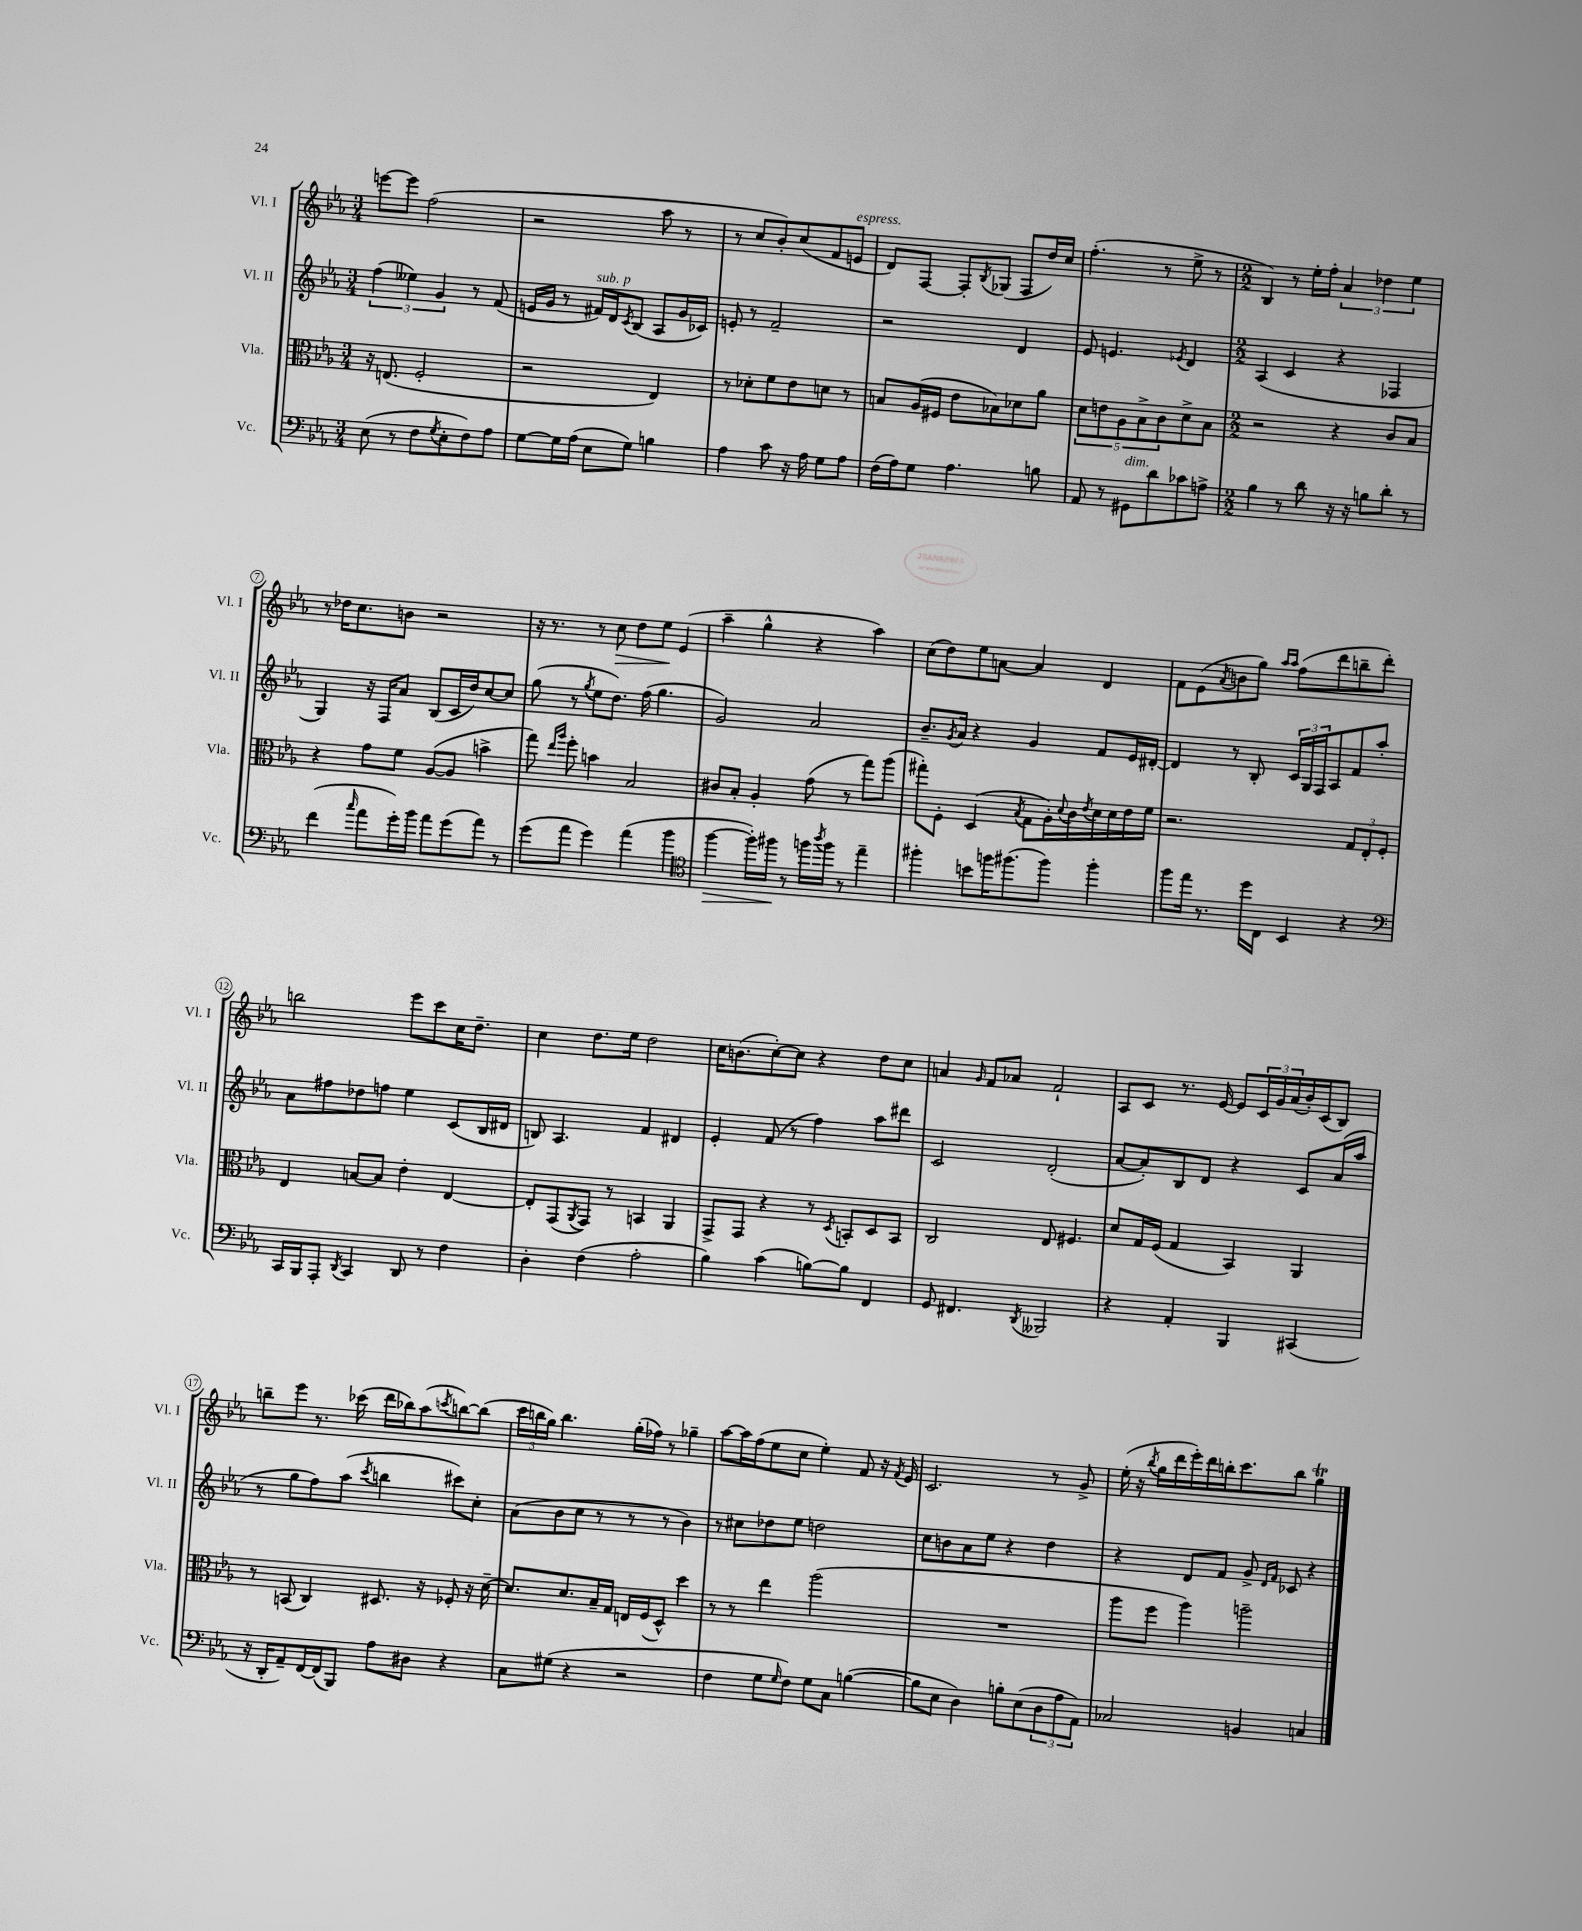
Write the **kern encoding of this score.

**kern	**dynam	**kern	**kern	**kern	**dynam
*part4	*part4	*part3	*part2	*part1	*part1
*staff4	*staff4	*staff3	*staff2	*staff1	*staff1
*I"Vc.	*	*I"Vla.	*I"Vl. II	*I"Vl. I	*
*I'Vc.	*	*I'Vla.	*I'Vl. II	*I'Vl. I	*
*clefF4	*	*clefC3	*clefG2	*clefG2	*
*k[b-e-a-]	*	*k[b-e-a-]	*k[b-e-a-]	*k[b-e-a-]	*
*M3/4	*	*M3/4	*M3/4	*M3/4	*
=1	=1	=1	=1	=1	=1
(8E-\	.	16r	(6ff\	[8eeen\L	.
.	.	(8.En/	.	.	.
8r	.	.	.	8eee\J]	.
.	.	.	6ee--X\)	.	.
8F\L	.	2F'/	.	(2ff\	.
.	.	.	6g/	.	.
8qG/	.	.	.	.	.
8E-'\	.	.	.	.	.
8F\)	.	.	8r	.	.
8A-\J	.	.	(8f/	.	.
=2	=2	=2	=2	=2	=2
[8G\L	.	2r	16en/LL	2r	.
.	.	.	16g/JJ	.	.
16G\L]	.	.	8r	.	.
(16A-\JJ	.	.	.	.	.
!	!	!	!LO:TX:a:i:t=sub. p	!	!
8E-\L	.	.	16f#X/LL)	.	.
.	.	.	16d/J	.	.
.	.	.	8qc/	.	.
8G\J)	.	.	(8B-/J	.	.
4Bn\	.	4E-/)	8A-/L	8aa-\	.
.	.	.	16g/L	8r	.
.	.	.	16c-X/JJ)	.	.
=3	=3	=3	=3	=3	=3
4A-\	.	8r	8en'/	8r	.
.	.	8d-X'\L	8r	8cc/L	.
8c\	.	8f\	2f~/	8b-'/)	.
16r	.	8e-\	.	(8cc/	.
16A-\	.	.	.	.	.
8G\L	.	8dn\J	.	8f/	.
!	!	!	!	!LO:TX:a:i:t=espress.	!
8A-\J	.	8r	.	8en/J	.
=4	=4	=4	=4	=4	=4
(16F\LL	.	8Bn/L	2r	8d/L)	.
16A-\J)	.	.	.	.	.
8G\J	.	(16A-/L	.	[8F/J	.
.	.	16F#X/JJ	.	.	.
4.A-\	.	8e-\L	.	8F'/L]	.
.	.	.	.	8qB-/	.
.	.	8B-X\)	.	(8G-X/J	.
.	.	8d-X\	4d/	8F/L	.
8Bn\	.	8a-\J	.	16dd/L)	.
.	.	.	.	16cc/JJ	.
=5	=5	=5	=5	=5	=5
8AA-/	.	10d\L	8e-/	(4.ff'\	.
.	.	10en\	.	.	.
8r	.	.	4.en/	.	.
.	.	10A-\	.	.	.
!LO:TX:a:i:t=dim.	!	!	!	!	!
8GG#X\L	.	.	.	.	.
.	.	10B-^\	.	.	.
8d\	.	.	.	8r	.
.	.	10c\	.	.	.
.	.	.	8qe-X/	.	.
8c-X\	.	8d^\	4d/	8ee-^\	.
8An^\J	.	8B-\J	.	8r	.
=6	=6	=6	=6	=6	=6
*M2/2	*	*M2/2	*M2/2	*M2/2	*
4B-\	.	2r	(4A-/	4B-/)	.
8r	.	.	4c/	8r	.
8d\	.	.	.	16ee-'\LL	.
.	.	.	.	16ff'\JJ	.
16r	.	4r	4r	6a-/	.
16r	.	.	.	.	.
8Bn\L	.	.	.	.	.
.	.	.	.	6dd-X\	.
8d'\J	.	8c/L	4F-X/	.	.
.	.	.	.	6ee-\	.
8r	.	8B-/J	.	.	.
!!LO:LB:g=z
=7	=7	=7	=7	=7	=7
(4f\	.	4r	4G/)	8r	.
.	.	.	.	16dd-X\KL	.
.	.	.	.	8.cc\	.
16qqcc/	.	.	.	.	.
8a-\L	.	8g\L	16r	.	.
.	.	.	16F/KL	.	.
16g'\L)	.	8f\J	8a-/J	8bn\J	.
16b-\JJ	.	.	.	.	.
8a-\L	.	([8A-/L	(8B-/L	2r	.
(8g\	.	8A-/J]	16c/L	.	.
.	.	.	16dd/J)	.	.
8a-\J)	.	4bn^\	[8cc/	.	.
8r	.	.	8cc/J]	.	.
=8	=8	=8	=8	=8	=8
(8g\L	.	8gg\)	(8gg\	16r	.
.	.	.	.	8.r	.
.	.	16qqee-/LL	.	.	.
.	.	16qqaa-/JJ	.	.	.
8a-\J	.	8ff'\	8r	.	.
.	.	.	8qgg/	.	.
4g\)	.	4bn\	8ee-\L	8r	.
!	!	!	!	!	!LO:HP:b
.	.	.	8.dd\J)	8cc\	>
(4a-\	.	2B-/	.	8dd\L	.
.	.	.	(16ff\	.	.
.	.	.	4.gg\	8ee-\J	.
4b-\	.	.	.	(4e-/	]
=9	=9	=9	=9	=9	=9
*clefC4	*	*	*	*	*
!	!LO:HP:b	!	!	!	!
[4ff\	>	8c#X/L	2g/)	4aa-~\	.
.	.	8B-'/J	.	.	.
16ff'\LL])	.	4A-'/	.	4gg^^\	.
16ff#X\JJ	.	.	.	.	.
8r	]	.	.	.	.
16ffn\LL	.	(8g\	2a-/	4r	.
8qaa-/	.	.	.	.	.
16ff\JJ	.	.	.	.	.
8r	.	8r	.	.	.
4ee-~\	.	8gg\L)	.	4aa-\)	.
.	.	(8aa-\J	.	.	.
=10	=10	=10	=10	=10	=10
4ff#X'\	.	8gg#X'\L)	8.b-~/L	(8cc\L	.
.	.	8F'\J	.	8dd\)	.
.	.	.	8qg/	.	.
.	.	.	16a-/Jk	.	.
8bn\L	.	(4D/	4r	8ee-\	.
16ffn\K	.	.	.	[8an\J	.
(8.ff#X\	.	.	.	.	.
.	.	8qB-/	.	.	.
.	.	8G\L	4g/	4a/]	.
8ff#\J)	.	16A-'\L)	.	.	.
.	.	8qqd/	.	.	.
.	.	16c\	.	.	.
.	.	8qe-/	.	.	.
4ff#'\	.	16d\	8f/L	4d/	.
.	.	16d\	.	.	.
.	.	16e-\	16e-/L	.	.
.	.	16f\JJ	[16d#X'/JJ	.	.
=11	=11	=11	=11	=11	=11
8ff\L	.	2.r	4d#/]	8f\L	.
16ee-\Jk	.	.	.	(8e-\	.
8.r	.	.	.	.	.
.	.	.	.	8qa-/	.
.	.	.	8r	8bn\	.
16dd\LL	.	.	8B-'/	8gg\J)	.
16C\JJ	.	.	.	.	.
.	.	.	.	16qqaa-/LL	.
.	.	.	.	16qqaa-/JJ	.
4BB-/	.	.	24c/LL	(8ff\L	.
.	.	.	24G/	.	.
.	.	.	24F/J	.	.
.	.	.	8A-/	8ddd\	.
4r	.	12G/L	8f/	8bbn~\	.
.	.	12E-'/	.	.	.
.	.	.	8aa-'/J	8ddd'\J)	.
.	.	12F'/J	.	.	.
!!LO:LB:g=z
=12	=12	=12	=12	=12	=12
*clefF4	*	*	*	*	*
16CC/LL	.	4E-/	8a-\L	2bbn\	.
16BBB-/J	.	.	.	.	.
8AAA-'/J	.	.	8ff#X\	.	.
8qDD/	.	.	.	.	.
4CC/	.	[8Bn/L	8dd-X\	.	.
.	.	8B/J]	8ffn\J	.	.
8DD/	.	4e-'\	4ee-\	8eee-\L	.
8r	.	.	.	8ccc\	.
4F\	.	[4E-/	(8c/L	16cc\K	.
.	.	.	.	8.dd~\J	.
.	.	.	16B-/L	.	.
.	.	.	16d#X/JJ	.	.
=13	=13	=13	=13	=13	=13
4D'\	.	8E-'/L]	8Bn/)	4cc\	.
.	.	(8GG/	4.A-/	.	.
.	.	8qAA-/	.	.	.
(4F\	.	8GG/J)	.	8.dd\L	.
.	.	8r	.	.	.
.	.	.	.	16ee-\Jk	.
2A-'\	.	4BBn/	4f/	2dd\	.
.	.	4AA-/	4d#X/	.	.
=14	=14	=14	=14	=14	=14
4B-\)	.	8GG^/L	4e-'/	16cc\KL	.
.	.	.	.	(8.bn\	.
.	.	8GG/J	.	.	.
(4c\	.	4r	(8f/	[8cc'\)	.
.	.	.	8r	8cc\J]	.
[8Bn\L)	.	8r	4ff\)	4r	.
.	.	8qD/	.	.	.
8B\J]	.	8BBn'/L	.	.	.
4FF/	.	8D/	8aa-\L	8dd\L	.
.	.	8BB/J	8ddd#X\J	8cc\J	.
=15	=15	=15	=15	=15	=15
8GG/	.	2C/	2c/	4an/	.
4.FF#X/	.	.	.	.	.
.	.	.	.	16qqg/	.
.	.	.	.	8f/L	.
.	.	.	.	8a-X/J	.
8qDD/	.	.	.	.	.
2BBB--X/	.	8E-/	(2d'/	2f`/	.
.	.	4.F#X/	.	.	.
=16	=16	=16	=16	=16	=16
4r	.	8d/L	[8a-/L	8A-/L	.
.	.	16G/L	8a-'/])	8c/J	.
.	.	(16F/JJ	.	.	.
4AA-'/	.	4G/	8B-/	8.r	.
.	.	.	8d/J	.	.
.	.	.	.	[16e-/	.
4BBB-/	.	4BB-/)	4r	8e-/L]	.
.	.	.	.	24c/L	.
.	.	.	.	24g/	.
.	.	.	.	(24a-/	.
(4CC#X/	.	4AA-/	8c/L	16b-'/)	.
.	.	.	.	(16c/J	.
.	.	.	(16a-/L	8B-/J)	.
.	.	.	16aa-/JJ	.	.
!!LO:LB:g=z
=17	=17	=17	=17	=17	=17
16r	.	8r	8r	8bbn~\L	.
16DD'/KL	.	.	.	.	.
8AA-~/)	.	(8BBn/	8gg\L	8eee-\J	.
[16FF/L	.	4C/)	8ff\)	8.r	.
(16FF/J]	.	.	.	.	.
8BBB-/J)	.	.	(8aa-\J	.	.
.	.	.	.	(16ccc-X\	.
.	.	.	8qccc/	.	.
8A-\L	.	8.D#X/	4bbn\	16ddd\LL	.
.	.	.	.	16bb-X\J)	.
8D#X\J	.	.	.	(8aa-\	.
.	.	16r	.	.	.
.	.	.	.	8qcccn/	.
4r	.	8F-X'/	8ccc#X\L)	[8bbn\)	.
.	.	16r	8cc'\J	(8bb\J]	.
.	.	[16d~\	.	.	.
=18	=18	=18	=18	=18	=18
8C\L	.	8.d/L]	(8a-\L	24ccc\LL	.
.	.	.	.	24bbn\	.
.	.	.	.	24gg\JJ)	.
(8G#X\J	.	.	8b-\	4.bb\	.
.	.	8.d/	.	.	.
4r	.	.	8cc\J	.	.
.	.	16B-~/L	8r	.	.
.	.	16G/JJ	.	.	.
2r	.	16En/LL	8r	(16gg'\LL	.
.	.	(16F/J	.	16ff-X\JJ)	.
.	.	8D^^/J)	8r	8r	.
.	.	4dd\	4b-\)	4gg-X~\	.
=19	=19	=19	=19	=19	=19
4F\	.	8r	8r	[8aa-\L	.
.	.	8r	8cc#X\L	16aa-\L]	.
.	.	.	.	(16ff\J	.
8G\L	.	4ee-\	8dd-X\	8ee-\	.
16qqG/	.	.	.	.	.
8F\J)	.	.	8ee-\J	8cc\J	.
8G\L	.	(2aa-\	2ddn\	4ee-'\)	.
8C\J	.	.	.	.	.
([4Bn\	.	.	.	8f/	.
.	.	.	.	16r	.
.	.	.	.	8qf/	.
.	.	.	.	16e-/	.
=20	=20	=20	=20	=20	=20
8B\L]	.	1r	8cc\L	2.c/	.
8E-\J	.	.	8bn\	.	.
4D\)	.	.	8a-\	.	.
.	.	.	8ee-\J	.	.
8Bn'\L	.	.	4r	.	.
(8E-\	.	.	.	.	.
12D\	.	.	4dd\	8r	.
12A-\	.	.	.	.	.
.	.	.	.	8g^/	.
12AA-\J)	.	.	.	.	.
=21	=21	=21	=21	=21	=21
2C-X/	.	8aa-\L	4r	(16ee-'\	.
.	.	.	.	16r	.
.	.	.	.	8qbb-/	.
.	.	8ff\J	.	16gg\LL	.
.	.	.	.	16ddd\	.
.	.	4aa-\)	8d/L	16eee-'\)	.
.	.	.	.	16ddd\	.
.	.	.	8f/J	16bbn'\J	.
.	.	.	.	8.ccc\	.
4BBn/	.	2aan~\	8g^/	.	.
.	.	.	16qqd/LL	.	.
.	.	.	16qqf/JJ	.	.
.	.	.	8c-X/	8bb\J	.
4Cn/	.	.	4r	4ggt\	.
==	==	==	==	==	==
*-	*-	*-	*-	*-	*-
